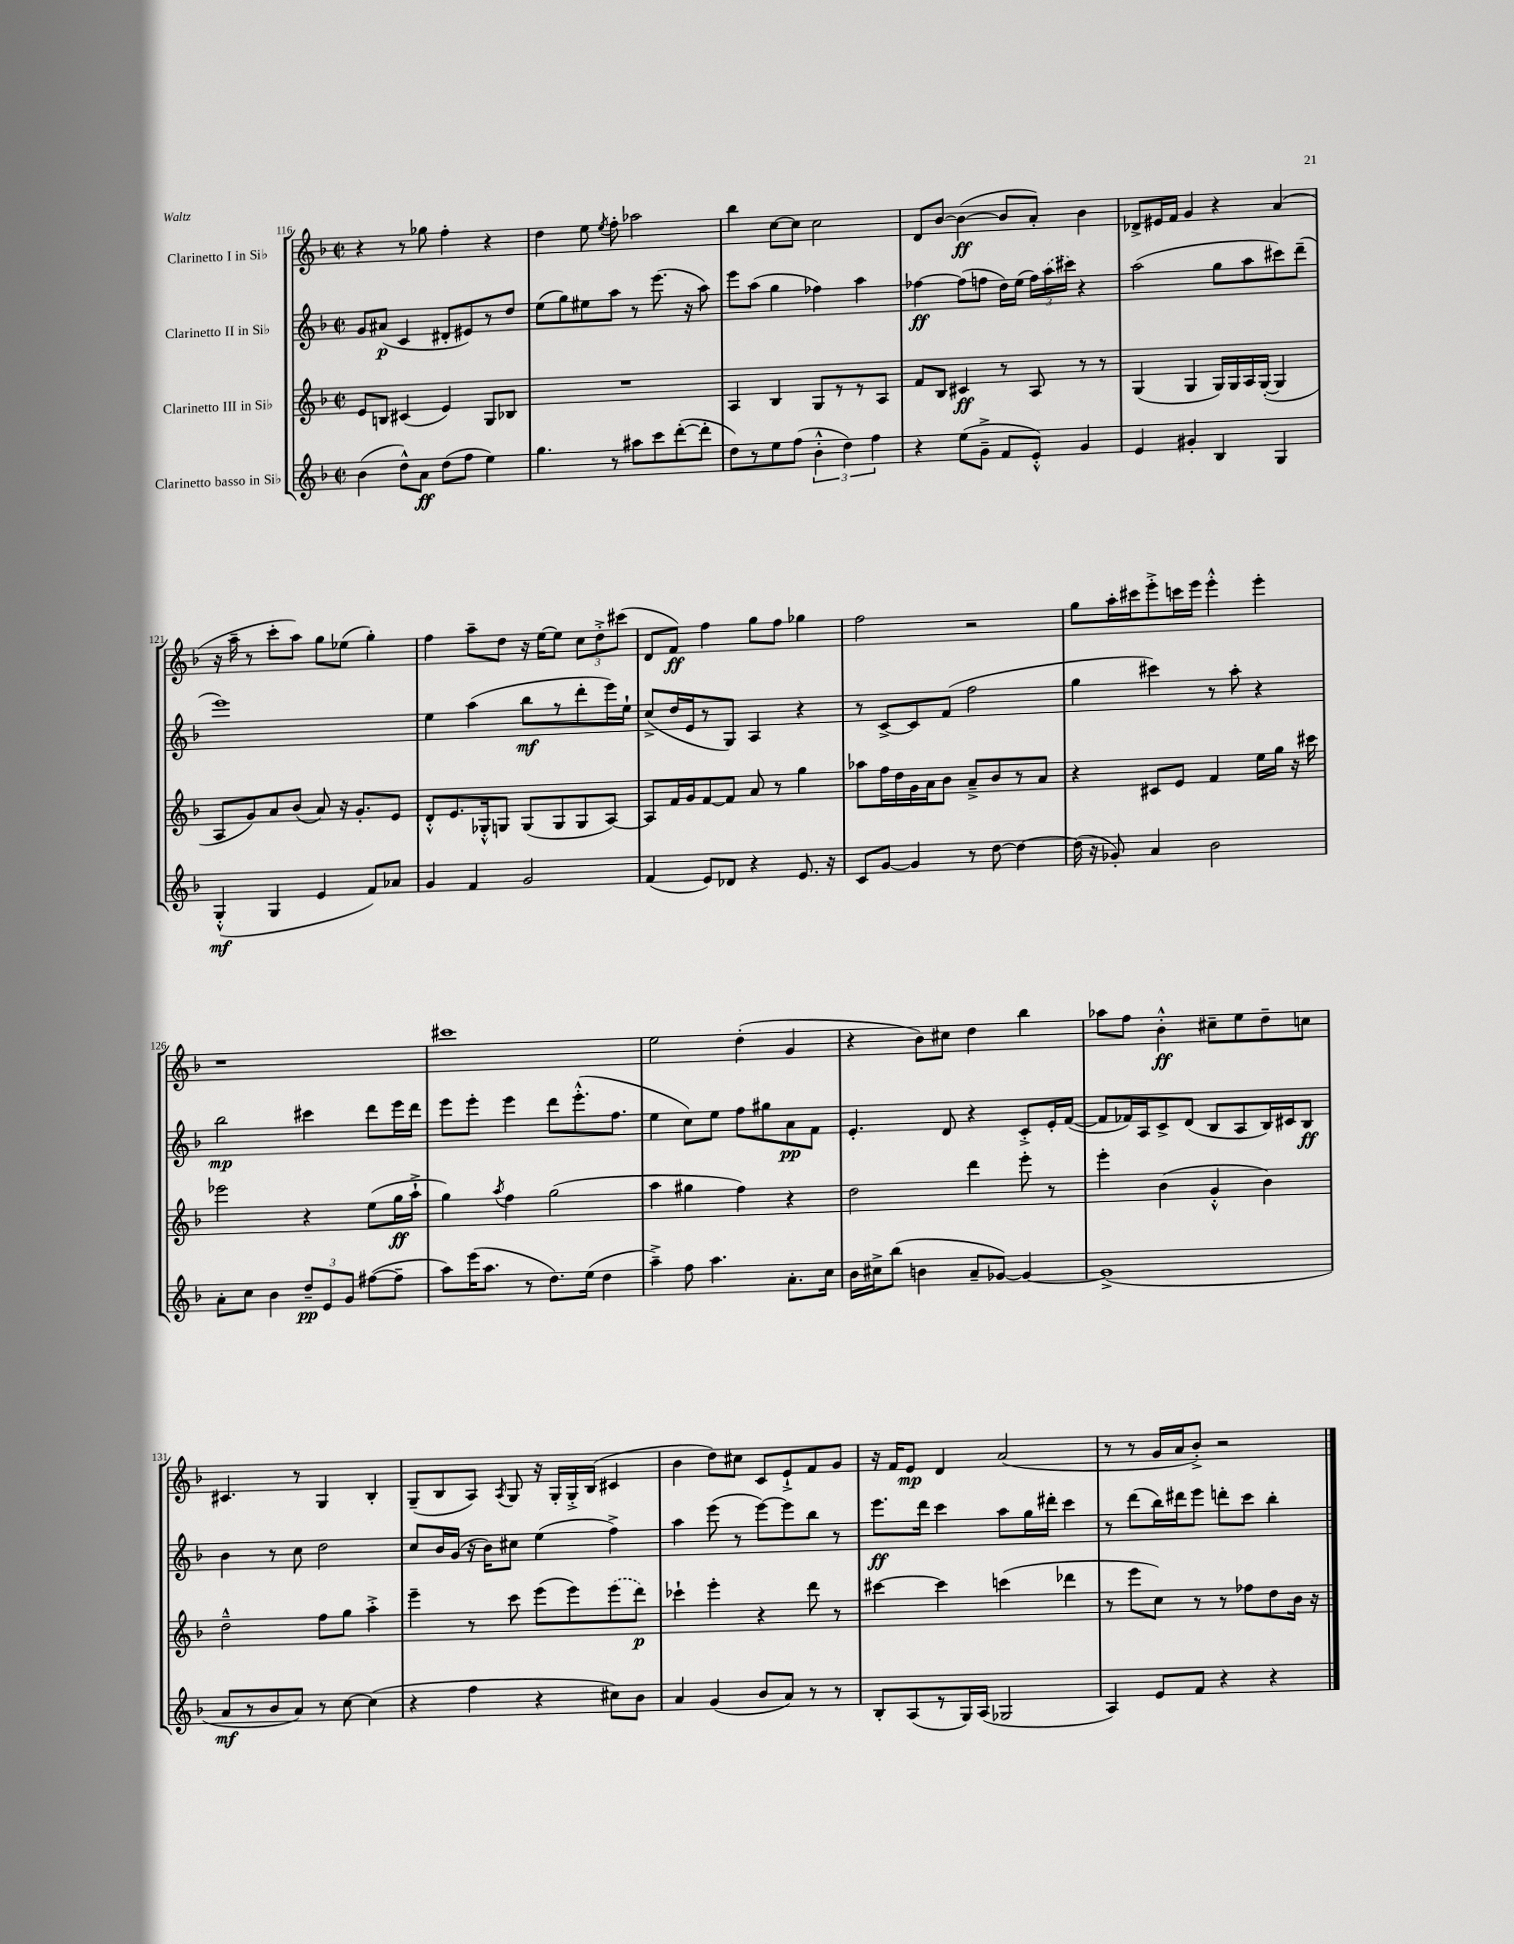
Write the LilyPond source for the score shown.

<<
\new StaffGroup <<
\new Staff = "s0" \with { instrumentName = "Clarinetto I in Sib" } {
    \clef treble \key f \major \defaultTimeSignature \time 2/2
    \autoBeamOff r4 r8 ges''8 f''4-. r4 |
    d''4 e''8 \acciaccatura { e''8 } f''8-. aes''2 |
    bes''4 c''8[~ c''8] c''2 |
    d'8[ bes'8]~ bes'4~\ff( bes'8[ a'8]-.) bes'4 |
    des'8[-> eis'16 f'16] g'4 r4 a'4( |
    r16 a''16-- r8 c'''8[-. a''8]) g''8[ ees''8]( g''4-.) |
    f''4 a''8[-- d''8] r16 e''16[~ e''8] \tuplet 3/2 { c''8[ d''8-.-> cis'''8]( } |
    d'8[ f'8]\ff) f''4 g''8[ f''8] ges''4 |
    f''2 r2 |
    g''8[ a''16-. cis'''16 e'''8-.-> c'''16 e'''16] e'''4-.-^ e'''4-. |
    r1 |
    cis'''1 |
    e''2 d''4-.( g'4 |
    r4 bes'8[) cis''8] d''4 bes''4 |
    aes''8[ f''8] bes'4-.-^\ff cis''8[-- e''8 d''8-- c''8] |
    cis'4. r8 g4 bes4-. |
    g8[--( bes8 a8]) \acciaccatura { a8 } g8 r16 g16[-. g16-.-> bes16]( cis'4 |
    bes'4 d''8[) cis''8] c'8[ e'8-!-> f'8 g'8] |
    r16 f'16[ e'8]\mp d'4 a'2( |
    r8 r8 g'16[ a'16 bes'8]-.->) r2 \bar "|." |
}
\new Staff = "s1" \with { instrumentName = "Clarinetto II in Sib" } {
    \clef treble \key f \major \defaultTimeSignature \time 2/2
    \autoBeamOff g'8[ ais'8]\p( c'4 dis'8[-. eis'8) r8 d''8] |
    e''8[( g''8) eis''8 a''8] r8 e'''8.( r16 a''8) |
    e'''8[ a''8]( g''4 fes''4) a''4 |
    fes''4~\ff fes''8[( f''8] d''16[) e''16]( \tuplet 3/2 { f''16[) \once \slurDashed a''16( cis'''16]) } r4 |
    a''2( g''8[ a''8 cis'''8) d'''8]--( |
    e'''1) |
    e''4 a''4( bes''8[\mf r8 d'''8-. e'''16) e''16]-! |
    c''8[->( d''16 e'16 r8 g8]) a4 r4 |
    r8 c'8[~-> c'8 f'8]( f''2 |
    g''4 cis'''4) r8 a''8-. r4 |
    bes''2\mp cis'''4 d'''8[ e'''16 d'''16] |
    e'''8[ e'''8]-. e'''4 d'''8[ e'''8.-.-^( f''8.] |
    e''4 c''8[) e''8] f''8[ gis''8 a'8\pp f'8] |
    e'4.-. d'8 r4 c'8[-.-> e'16-. f'16]~( |
    f'8[ fes'16) a16 c'8-> d'8]( bes8[ a8 bes16) cis'16 bes8]\ff |
    bes'4 r8 c''8 d''2 |
    c''8[ bes'16 g'16]( r16 bes'16[) cis''8] e''4( f''4->) |
    a''4 e'''8( r8 e'''8[~) e'''8 bes''8] r8 |
    e'''8.[\ff d'''16] c'''4 a''8[ g''16 dis'''16]-. c'''4 |
    r8 d'''8[( bes''16) dis'''16 e'''8] d'''8[-. c'''8] bes''4-. \bar "|." |
}
\new Staff = "s2" \with { instrumentName = "Clarinetto III in Sib" } {
    \clef treble \key f \major \defaultTimeSignature \time 2/2
    \autoBeamOff e'8[ b8] cis'4( e'4) g8[ bes8] |
    R1 |
    a4 bes4 g8[ r8 r8 a8] |
    f'8[ bes8] cis'4\ff r8 a8 r8 r8 |
    g4( g4 g16[) g16 a16 g16]~-.( g4 |
    a8[ g'8) a'8 bes'8]( a'8) r16 g'8.[-. e'8] |
    d'8[-.-^ e'8. ges16-.-^ g8] g8[( g8 g8 a8]~) |
    a8[ f'16 g'16 f'8~ f'8] a'8 r8 g''4 |
    aes''8[ f''16 d''16 g'16 a'16 bes'8] a'8[---> bes'8 r8 a'8] |
    r4 cis'8[ e'8] f'4 e''16[ g''16] r16 cis'''16 |
    ees'''2 r4 e''8[( g''16\ff a''16]-!-> |
    g''4) \acciaccatura { a''8 } f''4 g''2( |
    a''4 gis''4 f''4) r4 |
    d''2 d'''4 e'''8-. r8 |
    e'''4-. bes'4( g'4-.-^ bes'4) |
    d''2---^ f''8[ g''8] a''4-.-> |
    e'''4-- r8 c'''8 e'''8[( e'''8) \once \slurDashed e'''8( d'''8]\p) |
    ces'''4-! e'''4-. r4 d'''8 r8 |
    cis'''4~ cis'''4 c'''4( des'''4 |
    r8 e'''8[ c''8]) r8 r8 fes''8[ d''8 bes'16] r16 \bar "|." |
}
\new Staff = "s3" \with { instrumentName = "Clarinetto basso in Sib" } {
    \clef treble \key f \major \defaultTimeSignature \time 2/2
    \autoBeamOff bes'4( d''8[-^) a'8]\ff d''8[( f''8] e''4) |
    g''4. r8 ais''8[ c'''8 d'''8~-.( d'''8]-. |
    d''8[) r8 e''8 f''8]( \tuplet 3/2 { bes'4-.-^ d''4) f''4 } |
    r4 e''8[( g'8]---> f'8[ e'8]-.-^) g'4 |
    e'4 gis'4-. bes4 g4 |
    g4-.-^\mf( g4 e'4 f'8[) aes'8] |
    g'4 f'4 g'2 |
    f'4( e'8[) des'8] r4 e'8. r16 |
    c'8[ g'8]~ g'4 r8 d''8~ d''4~ |
    d''16( r16 ges'8-.) a'4 bes'2 |
    a'8[-. c''8] bes'4 \tuplet 3/2 { d''8[--\pp e'8 g'8] } fis''8[~( fis''8]-- |
    a''8[) e'''16( a''8.] r8 d''8.[) e''16]( d''4 |
    a''4--->) f''8 a''4. a'8.[-. c''16] |
    bes'16[ cis''16-> bes''8]( b'4 a'8[-- ges'8]~) ges'4~ |
    ges'1->( |
    a'8[\mf r8 bes'8 a'8]) r8 c''8~ c''4( |
    r4 f''4 r4 cis''8[) bes'8] |
    a'4 g'4( bes'8[ a'8]) r8 r8 |
    bes8[-. a8( r8 g16) a16]( ges2 |
    a4) e'8[ f'8] r4 r4 \bar "|." |
}
>>
>>
\layout { \context { \Score currentBarNumber = #116 } }
